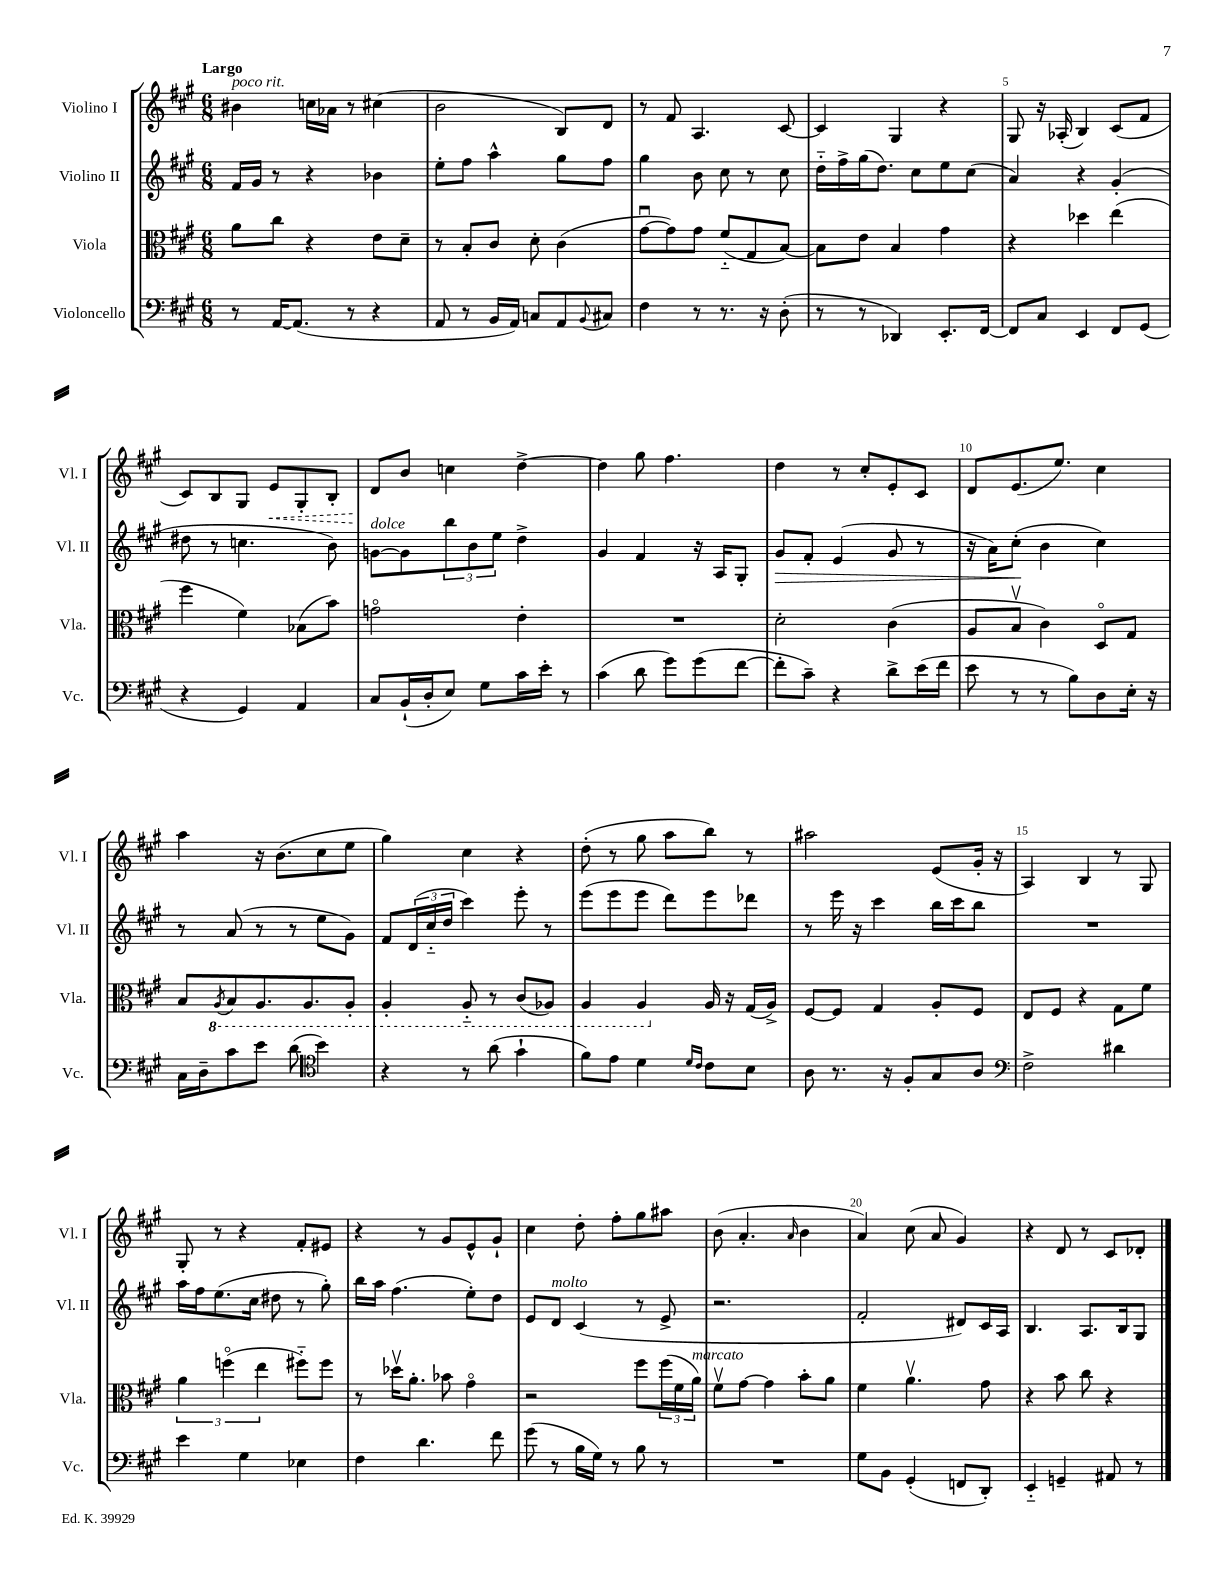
<<
\new StaffGroup <<
\new Staff = "s0" \with { instrumentName = "Violino I" shortInstrumentName = "Vl. I" } {
    \clef treble \key a \major \numericTimeSignature \time 6/8 \tempo "Largo"
    bis'4^\markup { \italic "poco rit." } c''16 aes'16 r8 cis''4( |
    b'2 b8) d'8 |
    r8 fis'8 a4. cis'8~ |
    cis'4 gis4 r4 |
    gis8 r16 aes16-.( b4) cis'8( fis'8 |
    cis'8) b8 gis8 \once \override Hairpin.style = #'dashed-line e'8\< gis8-. b8-. |
    d'8\! b'8 c''4 d''4~-> |
    d''4 gis''8 fis''4. |
    d''4 r8 cis''8-. e'8-. cis'8 |
    d'8 e'8.( e''8.) cis''4 |
    a''4 r16 b'8.( cis''8 e''8 |
    gis''4) cis''4 r4 |
    d''8-.( r8 gis''8 a''8 b''8) r8 |
    ais''2 e'8( gis'16-. r16 |
    a4) b4 r8 gis8 |
    gis8-. r8 r4 fis'8-. eis'8 |
    r4 r8 gis'8 e'8-^ gis'8-! |
    cis''4 d''8-. fis''8-. gis''8 ais''8 |
    b'8( a'4.-. \grace { a'16 } b'4 |
    a'4) cis''8( a'8 gis'4) |
    r4 d'8 r8 cis'8 des'8-. \bar "|." |
}
\new Staff = "s1" \with { instrumentName = "Violino II" shortInstrumentName = "Vl. II" } {
    \clef treble \key a \major \numericTimeSignature \time 6/8
    fis'16 gis'16 r8 r4 bes'4 |
    e''8-. fis''8 a''4-^ gis''8 fis''8 |
    gis''4 b'8 cis''8 r8 cis''8 |
    d''16-_ fis''16-> gis''16( d''8.) cis''8 e''8 cis''8( |
    a'4) r4 gis'4-.( |
    dis''8 r8 c''4. b'8) |
    g'8~^\markup { \italic "dolce" } g'8 \tuplet 3/2 { b''8 b'8 e''8 } d''4-> |
    gis'4 fis'4 r16 a16 gis8-. |
    gis'8\> fis'8-. e'4( gis'8 r8 |
    r16 a'16) cis''8-.\!( b'4 cis''4) |
    r8 a'8( r8 r8 e''8 gis'8) |
    fis'8 \tuplet 3/2 { d'16( cis''16-_ d''16 } cis'''4) e'''8-. r8 |
    e'''8( e'''8 e'''8 d'''8) e'''8 des'''8 |
    r8 e'''16 r16 cis'''4 b''16 cis'''16 b''8 |
    R2. |
    a''16 fis''16 e''8.( cis''16 dis''8 r8 gis''8-.) |
    b''16 a''16 fis''4.( e''8-.) d''8 |
    e'8 d'8^\markup { \italic "molto" } cis'4( r8 e'8-> |
    r2. |
    fis'2-. dis'8) cis'16 a16 |
    b4. a8. b16 gis8 \bar "|." |
}
\new Staff = "s2" \with { instrumentName = "Viola" shortInstrumentName = "Vla." } {
    \clef alto \key a \major \numericTimeSignature \time 6/8
    a'8 cis''8 r4 e'8 d'8-- |
    r8 b8-. cis'8 d'8-. cis'4( |
    gis'8~\downbow gis'8) gis'8 fis'8-_( gis8 b8~) |
    b8 e'8 b4 gis'4 |
    r4 des''4 e''4( |
    fis''4 fis'4) bes8( b'8) |
    g'2\flageolet e'4-. |
    R2. |
    d'2-. cis'4( |
    a8 b8\upbow cis'4) d8\flageolet gis8 |
    b8 \ottava #-1 \acciaccatura { a,8 } b,8 a,8. a,8. a,8-. |
    a,4-. a,8-_ r8 cis8( aes,8) |
    a,4 a,4 \ottava #0 a16 r16 gis16( a16->) |
    fis8~ fis8 gis4 a8-. fis8 |
    e8 fis8 r4 gis8 fis'8 |
    \tuplet 3/2 { a'4 f''4\flageolet( e''4 } fis''8-_) fis''8 |
    r8 des''16\upbow a'8.-. bes'8 gis'4\flageolet |
    r2 fis''8 \tuplet 3/2 { fis''16( fis'16 a'16^\markup { \italic "marcato" }) } |
    fis'8\upbow gis'8~ gis'4 b'8-. a'8 |
    fis'4 a'4.\upbow gis'8 |
    r4 b'8 cis''8 r4 \bar "|." |
}
\new Staff = "s3" \with { instrumentName = "Violoncello" shortInstrumentName = "Vc." } {
    \clef bass \key a \major \numericTimeSignature \time 6/8
    r8 a,16~ a,8.( r8 r4 |
    a,8 r8 b,16 a,16) c8 a,8 \appoggiatura { b,8 } cis8 |
    fis4 r8 r8. r16 d8-.( |
    r8 r8 des,4) e,8.-. fis,16~ |
    fis,8 cis8 e,4 fis,8 gis,8( |
    r4 gis,4) a,4 |
    cis8 b,16-!( d16-. e8) gis8 cis'16 e'16-. r8 |
    cis'4( d'8 gis'8) gis'8( fis'8~ |
    fis'8-. cis'8--) r4 d'8-> e'16( fis'16 |
    e'8 r8 r8 b8) d8 e16-. r16 |
    cis16 d16-- cis'8 e'8 d'8( \clef tenor b'4) |
    r4 r8 a'8( gis'4-! |
    fis'8) e'8 d'4 \grace { d'16 cis'16 } cis'8 b8 |
    a8 r8. r16 fis8-. gis8 a8 |
    \clef bass fis2-> dis'4 |
    e'4 gis4 ees4 |
    fis4 d'4. fis'8 |
    gis'8( r8 b16 gis16) r8 b8 r8 |
    R2. |
    gis8 b,8 gis,4-.( f,8 d,8-.) |
    e,4-_ g,4-- ais,8 r8 \bar "|." |
}
>>
>>
\layout { \context { \Score \override BarNumber.break-visibility = ##(#f #t #t) barNumberVisibility = #(every-nth-bar-number-visible 5) } }
